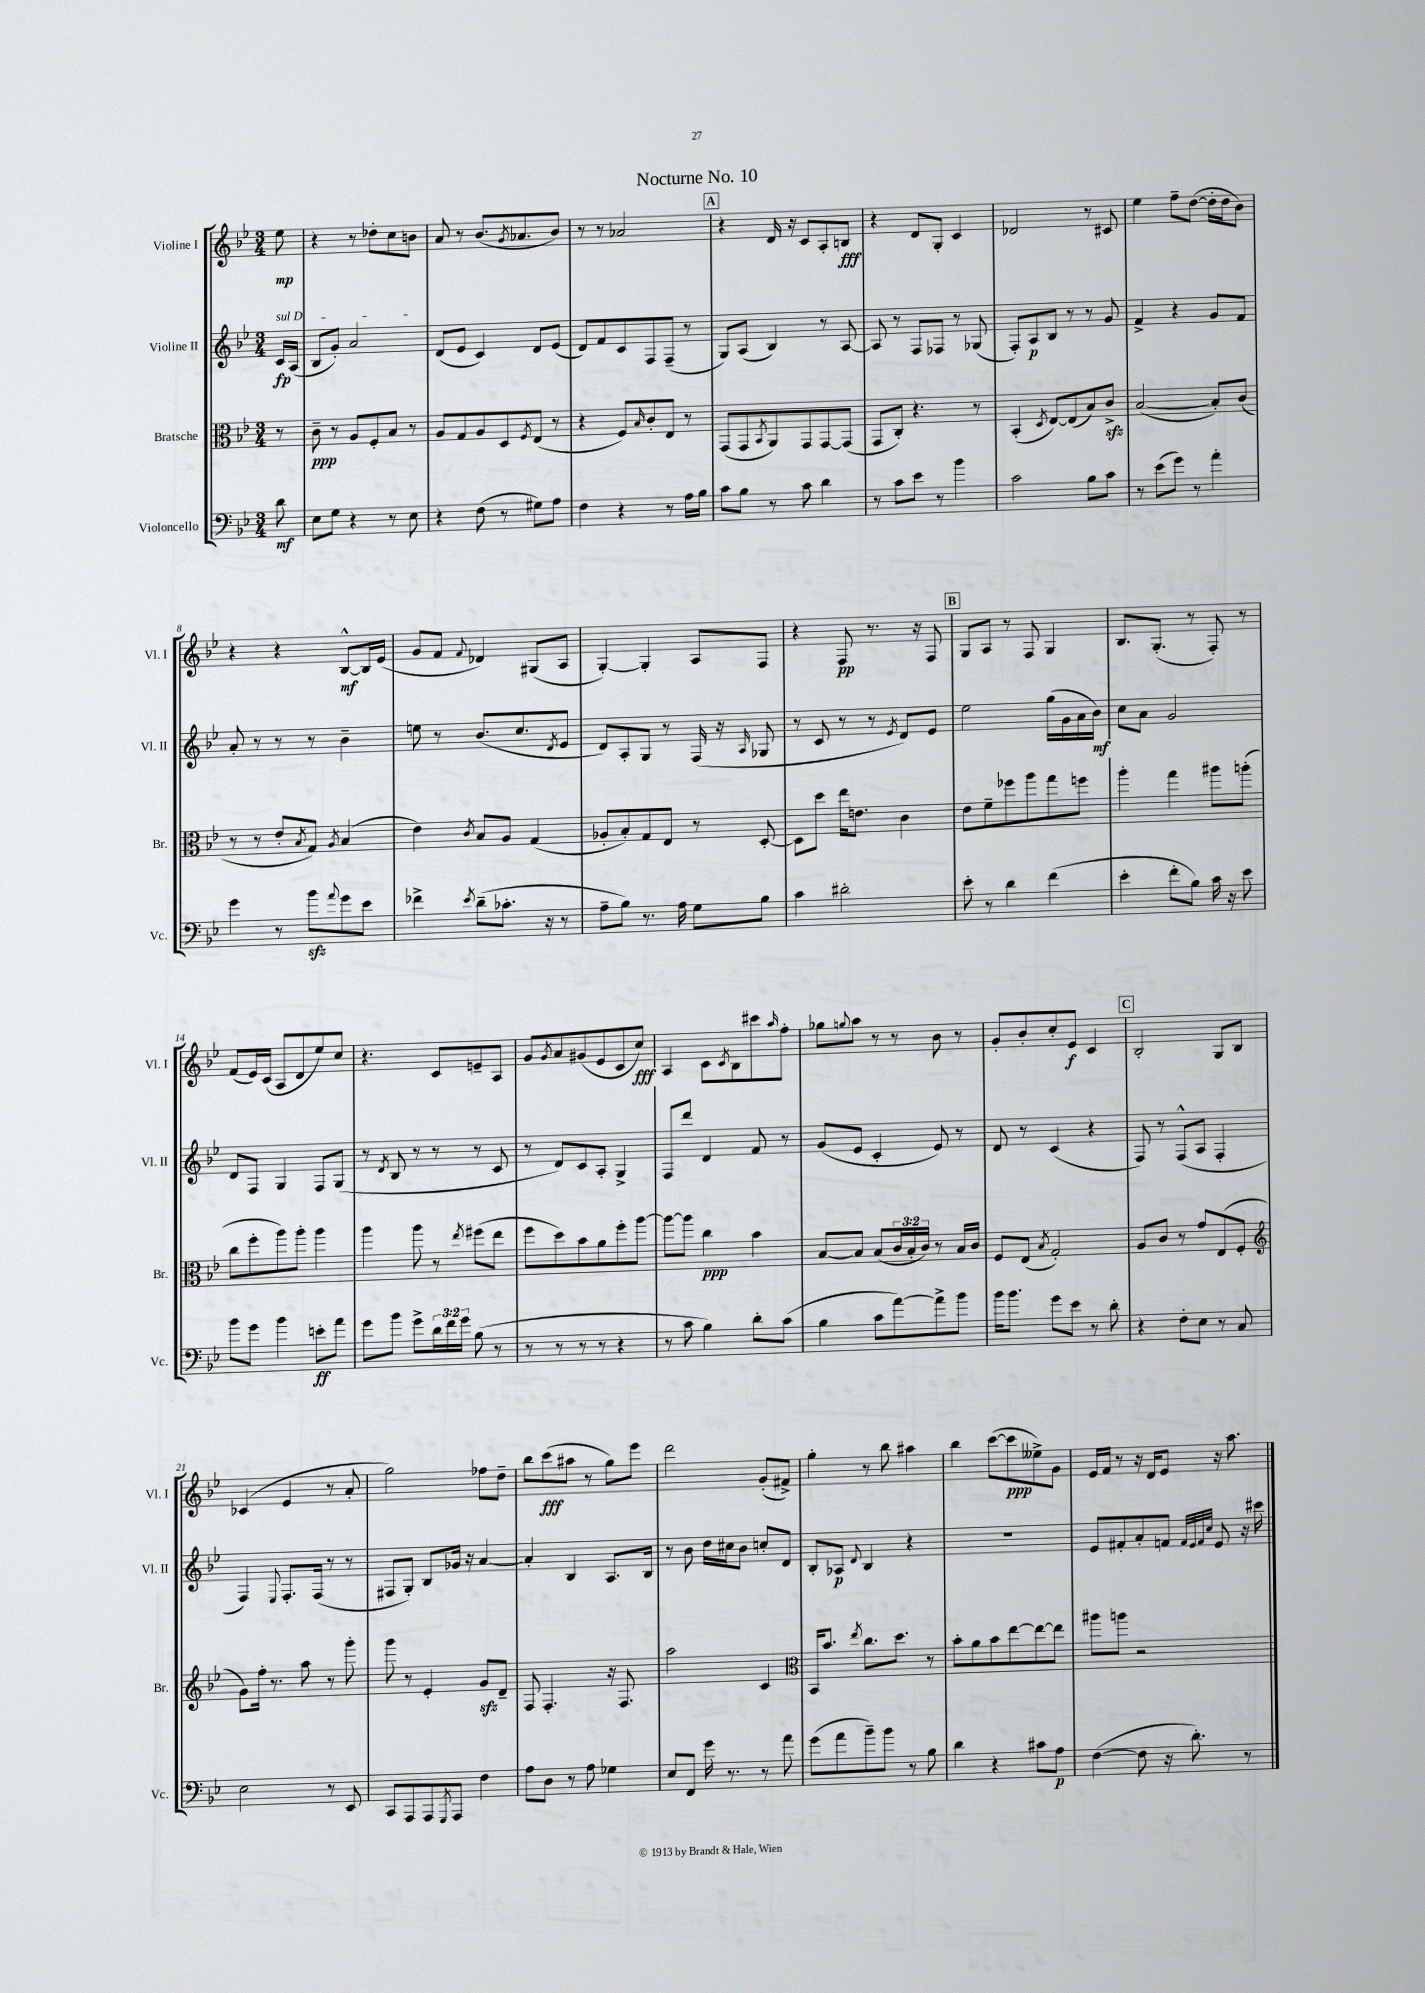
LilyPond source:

\header { title = "Nocturne No. 10" }
<<
\new StaffGroup <<
\new Staff = "s0" \with { instrumentName = "Violine I" shortInstrumentName = "Vl. I" } {
    \clef treble \key bes \major \numericTimeSignature \time 3/4 \partial 8
    ees''8\mp |
    r4 r8 des''8-. c''8 b'8 |
    a'8 r8 bes'8.( \acciaccatura { g'8 } aes'8. bes'8) |
    r8 r8 aes'2 |
    \mark \markup { \box "A" } r4 d'16 r16 c'8 a8-. b8\fff |
    r4 d'8 g8-. c'4 |
    des'2 r8 cis'8 |
    ees''4 f''8-- d''8~( d''16-. d''16 bes'8) |
    r4 r4 bes8~-^\mf bes16 ees'16( |
    g'8 f'8 \appoggiatura { f'8 } des'4) gis8( a8 |
    g4~-.) g4-. a8 f8 |
    r4 f8\pp r8. r16 f8 |
    \mark \markup { \box "B" } g8 a8 r8 f8 g4 |
    bes8. g8.-.( r8 f8-.) r8 |
    f'8( ees'16) c'16( a8 d'8 ees''8) c''8 |
    r4. c'8 e'8-- a8 |
    g'8 \acciaccatura { g'8 } a'8 gis'8( ees'8 c'8 c''8\fff) |
    a4 c'8 \acciaccatura { c'8 } bes8 cis'''8 \grace { a''16 } f''8-. |
    ges''8 \appoggiatura { g''8 } a''8 r8 r8 bes'8 r8 |
    g'8-. bes'8-. c''8-. ees'8\f c'4 |
    \mark \markup { \box "C" } bes2-. g8 bes8 |
    ces'4( ees'4 r8 a'8-. |
    g''2) fes''8 d''8-- |
    bes''8 c'''8\fff( ais''8 r8 g''8) ees'''8 |
    d'''2 g'8-.( fis'8->) |
    g''4-. r8 bes''8 ais''4 |
    bes''4 c'''8~( c'''8\ppp eeses''8->) g'8 |
    ees'16 f'16 r8 r16 d'16 ees'8 r16 a''8. \bar "|." |
}
\new Staff = "s1" \with { instrumentName = "Violine II" shortInstrumentName = "Vl. II" } {
    \clef treble \key bes \major \numericTimeSignature \time 3/4 \partial 8
    \once \override TextSpanner.bound-details.left.text = \markup { \italic "sul D" } c'16\fp\startTextSpan a16( |
    bes8 g'8-.) a'2\stopTextSpan |
    d'8( ees'8 c'4) d'8 ees'8( |
    d'8) f'8 c'8 f8 f8--( r8 |
    \mark \markup { \box "A" } g8) a8( bes4) r8 a8~ |
    a8 r8 f8 fes8 r8 ges8( |
    f8-.) a8\p bes8 r8 r8 g'8 |
    f'4-> r4 g'8 f'8 |
    a'8-. r8 r8 r8 bes'4-- |
    e''8 r8 bes'8.( c''8. \acciaccatura { d'8 } ees'8 |
    d'8) a8-. g8 r8 f16( r16 \grace { a16 } ges8 |
    r8 c'8 r8 r8 \acciaccatura { ees'8 } d'8) ees'8 |
    \mark \markup { \box "B" } ees''2 g''16( g'16 a'16 bes'16\mf) |
    c''8 a'8 g'2 |
    d'8 f8 g4 f8 g8( |
    r8 \acciaccatura { d'8 } bes8 r8 r8 r8 c'8 |
    r8 d'8) c'8 a8-. g4-> |
    f8 d'''8 d'4 f'8 r8 |
    g'8( ees'8 c'4-. ees'8) r8 |
    d'8 r8 c'4( r4 |
    \mark \markup { \box "C" } f8) r8 f8-^( a8 f4-. |
    f4) \appoggiatura { ees8 } f8.-. f16( r8 r8 |
    fis8 g8-.) bes8 ges'16 r16 a'4~ |
    a'4-. bes4 a8. bes16 |
    r8 bes'8 d''16 cis''16 bes'8 c''8-. d'8 |
    bes8-. aes8\p \appoggiatura { d'8 } bes4 r4 |
    R2. |
    ees'8 fis'8-. a'8-. f'8 \grace { f'32 ees'32 f'32 c''32 } ees'8 r16 cis'''16 \bar "|." |
}
\new Staff = "s2" \with { instrumentName = "Bratsche" shortInstrumentName = "Br." } {
    \clef alto \key bes \major \numericTimeSignature \time 3/4 \override Staff.TupletNumber.text = #tuplet-number::calc-fraction-text \partial 8
    r8 |
    c'8--\ppp r8 a8 f8-. bes8 r8 |
    a8 g8 a8 d8 \acciaccatura { f8 } ees8( r8 |
    r4 f8) \grace { bes16 } c'8-. ees8 r8 |
    \mark \markup { \box "A" } g,8( g,8 \acciaccatura { bes,8 } a,8) g,8 g,8~ g,8( |
    g,8 c8-.) r4. r8 |
    bes,4-.( \acciaccatura { d8 } ees8~) ees8( bes8) c'8->\sfz |
    bes2~( bes8-.) c'8( |
    r8 r8 ees'8-. \acciaccatura { bes8 } g8) \acciaccatura { a8 } bes4( |
    ees'4) \acciaccatura { c'8 } bes8 a8 g4( |
    aes8-. bes8-.) g8 ees8 r8 d8~-. |
    d8 d''8 ees''16 e'8. c'4 |
    \mark \markup { \box "B" } ees'8 f'8-- fes''8 a''8 g''8 f''8 |
    a''4-. g''4 ais''8 a''8-.( |
    c''8 f''8-. a''8) a''8-. a''4 |
    a''4 a''8 r8 \acciaccatura { ees''8 } fis''8( ees''8 |
    f''8 d''8) bes'8 a'8 f''8-. a''8~ |
    a''8~ a''8 c''4\ppp bes'4 |
    bes8~ bes8 bes8( \tuplet 3/2 { c'16 bes16-. c'16) } r8 bes16 c'16 |
    f8 ees8( \acciaccatura { bes8 } g2-.) |
    \mark \markup { \box "C" } a8 c'8 r8 g'8 ees8( f8-. |
    \clef treble g'8) f''16-. r8. a''8 r8 g'''8-. |
    g'''8 r8 ees'4-. g'8\sfz d'8-- |
    f8 f4.-. r16 f8. |
    a''2 c'4 |
    \clef alto bes,16 bes'8. \acciaccatura { ees''8 } c''8. d''8. r8 |
    bes'8-. a'8 bes'8 ees''8~ ees''8~ ees''8 |
    ais''8 a''8 r2 \bar "|." |
}
\new Staff = "s3" \with { instrumentName = "Violoncello" shortInstrumentName = "Vc." } {
    \clef bass \key bes \major \numericTimeSignature \time 3/4 \override Staff.TupletNumber.text = #tuplet-number::calc-fraction-text \partial 8
    d'8\mf |
    ees8 g8 r4 r8 ees8 |
    r4 f8( r8 gis8) a8 |
    f4 r4 r8 a16 bes16 |
    \mark \markup { \box "A" } c'8 bes8 r8 c'8 d'4 |
    r8 c'8 ees'8 r8 bes'4 |
    c'2 bes8 c'8 |
    r8 ees'8( g'8) r8 a'4-. |
    g'4 r8 bes'8\sfz \appoggiatura { a'8 } g'8 ees'8 |
    fes'4-> \acciaccatura { ees'8 } d'8--( ces'8.-. r16 r8 |
    a8-- bes8) r8. a16 g8 bes8 |
    c'4 dis'2-. |
    \mark \markup { \box "B" } ees'8-. r8 d'4 f'4( |
    ees'4-. f'8-. bes8) c'16 r16 ees'8 |
    bes'8 g'8 bes'4 e'8-.\ff a'8 |
    g'8 bes'8 g'8-> \tuplet 3/2 { d'16 f'16 g'16 } bes8( r8 |
    r8 r8 r8 r8 r4 |
    r8 c'8 bes4) d'8-. c'8( |
    bes4 c'8 a'8~) a'8-> bes'8 |
    bes'16 bes'8. g'8 ees'8 r8 d'8-. |
    \mark \markup { \box "C" } r4 f8-. ees8 r8 c8 |
    ees2 r8 ees,8 |
    c,8 a,,8 a,,8 \acciaccatura { g,,8 } a,,8 f4 |
    a8 d8 r8 a8 ges4 |
    ees8 f,8 g'16 r8. r8 a'8 |
    g'8( a'8 bes'8--) bes'8 r8 bes8 |
    d'4 r4 cis'8 a8\p |
    f4~( f8 r16 d'8.-.) r8 \bar "|." |
}
>>
>>
